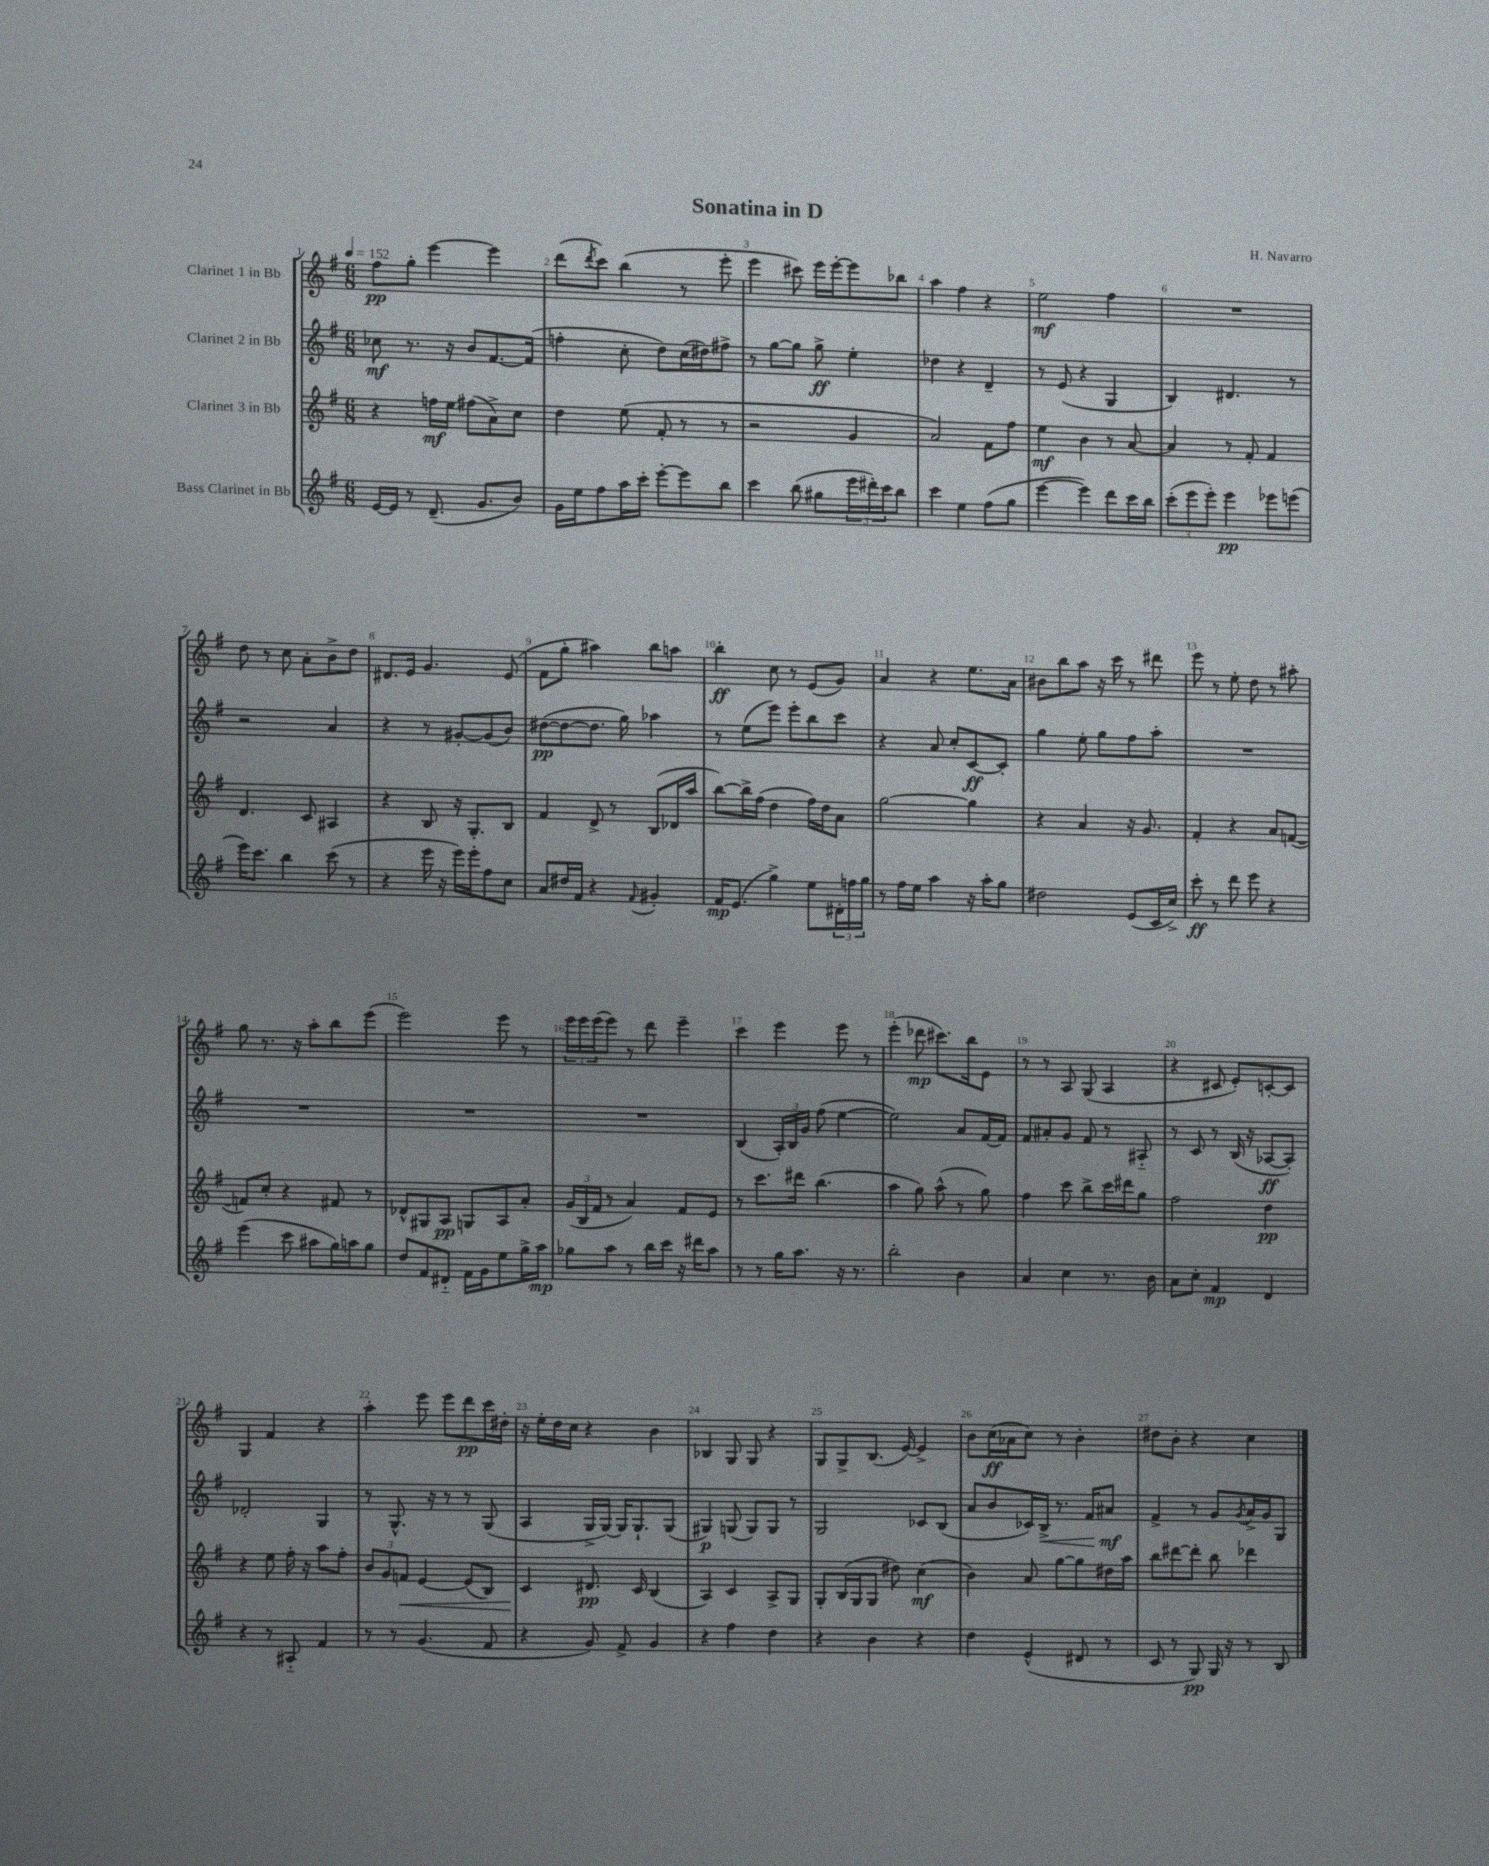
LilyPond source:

\header { title = "Sonatina in D" composer = "H. Navarro" }
<<
\new StaffGroup <<
\new Staff = "s0" \with { instrumentName = "Clarinet 1 in Bb" } {
    \clef treble \key g \major \numericTimeSignature \time 6/8 \tempo 4 = 152
    fis''8\pp g''8-. e'''4~ e'''4 |
    d'''8( \acciaccatura { d'''8 } c'''8) b''4( r8 e'''8-. |
    e'''4 cis'''8) e'''16 e'''16~-. e'''8 bes''8 |
    a''4 fis''4 r4 |
    e''2\mf fis''4 |
    R2. |
    d''8 r8 c''8 a'8-. b'8-> d''8 |
    dis'8. e'16 g'4. e'8( |
    fis'8 g''8-. ais''4) b''8 a''8 |
    b''4-.\ff c''8 r8 e'8( g'8) |
    a'4 r4 e''8. a'16 |
    bis'8 b''8 a''8 r16 c'''16 r8 dis'''8 |
    e'''8 r8 e''8-. d''8 r8 ais''8-. |
    g''8 r8. r16 a''8-. b''8 e'''8( |
    e'''2) e'''8 r8 |
    \tuplet 3/2 { e'''16 e'''16 e'''16( } e'''8) r8 d'''8 e'''4-- |
    c'''4 e'''4 e'''8 r8 |
    e'''4-.( des'''8\mp cis'''8.) b''16 e'8 |
    r8 r8 a8 g8( a4 |
    r4 cis'8 e'8-.) c'8~-. c'8 |
    g4 fis'4 r4 |
    a''4-. e'''8 e'''8 d'''8\pp c'''16 dis''16-. |
    r16 e''16-. d''16 c''16 r4 b'4 |
    bes4 g8 g8 r4 |
    g8 g8-> b8.( e'16~) e'4-> |
    b'8 c''16\ff( aes'16 c''8) r8 b'4-. |
    dis''8 b'8-. r4 c''4 \bar "|." |
}
\new Staff = "s1" \with { instrumentName = "Clarinet 2 in Bb" } {
    \clef treble \key g \major \numericTimeSignature \time 6/8
    ces''8\mf r8. r16 b'8 fis'8.~ fis'16( |
    f''4-. c''8-. d''8) c''16( dis''16) fis''8-> |
    r8 g''8~ g''8 g''8->\ff e''4-. |
    des''4 r4 d'4-- |
    r8 e'8( r4 g4 |
    b4) dis'4. r8 |
    r2 a'4 |
    r4 r8 gis'8~-. gis'8( b'8) |
    dis''8~\pp( dis''8~ dis''8. g''16) aes''4 |
    r8 e''8( e'''8) e'''8-. b''8 c'''8 |
    r4 a'8 c''8-. c'8~\ff c'8-. |
    g''4 e''8-. g''8 fis''8 a''8-. |
    R2. |
    R2. |
    R2. |
    R2. |
    b4( \tuplet 3/2 { a16-.) b16 g'16 } fis''8( e''4~ |
    e''2) a'8 fis'16~ fis'16 |
    fis'8 ais'8-. g'8 fis'8 r8 ais8-_ |
    r8 c'8 r8 b16( r16 aes8~\ff aes8-.) |
    des'2-. g4 |
    r8 g8.-^ r16 r8 r8 g8( |
    a4 g16-> g16~) g16 g8.-! g8( |
    gis4\p) g8( g8) g8 r8 |
    g2 ces'8 b8( |
    a'8 b'8 ces'16) b16->\< r8. fis'16 ais'8\mf\! |
    fis'4-> r8 g'8 \acciaccatura { g'8 } a'16-> g'16 g8 \bar "|." |
}
\new Staff = "s2" \with { instrumentName = "Clarinet 3 in Bb" } {
    \clef treble \key g \major \numericTimeSignature \time 6/8
    r4 f''16\mf e''16 fis''8( a'8->) c''8 |
    d''4 e''8( fis'8-. r8 r8 |
    r2 g'4 |
    a'2) fis'8 fis''8 |
    e''4\mf b'4 r8 a'8~ |
    a'4 r8 fis'8-. fis'4 |
    d'4. c'8 ais4 |
    r4 b8 r16 g8.-. b8 |
    fis'4 d'8-> r8 b8( des'16 a''16 |
    b''8~) b''16-> fis''16( d''4 fis''16) d''16 a'8 |
    g''2~ g''4 |
    r4 a'4 r16 g'8. |
    fis'4-. r4 a'8 f'8~( |
    f'8) c''8-. r4 fis'8 r8 |
    des'8-^ gis8 a8\pp g8 a8 a'8-. |
    \tuplet 3/2 { g'16( b16 fis'16 } r8 a'4) fis'8 e'8 |
    r8 c'''8. dis'''16 b''4.( |
    a''4 g''8) a''8-^( r8 g''8) |
    fis''4 c'''8 b''8-> c'''16 dis'''16 g''8 |
    fis''2 d''4\pp |
    r4 e''8 fis''16-. r16 a''8 fis''8-. |
    \tuplet 3/2 { b'8 g'8 f'8\< } e'4~ e'8( b8) |
    c'4\! dis'8.\pp c'16 b4( |
    a4) c'4 a8-> g8 |
    g8-. b16( g16 g8 dis''8) c''4\mf( |
    b'4) a'8 g''8~ g''8 dis''16 a''16 |
    b''8 dis'''8~ dis'''8-. b''8 des'''4 \bar "|." |
}
\new Staff = "s3" \with { instrumentName = "Bass Clarinet in Bb" } {
    \clef treble \key g \major \numericTimeSignature \time 6/8
    e'16~ e'16 r8 d'8.--( g'8. b'8) |
    g'16 e''16 fis''8 a''16 c'''16-. e'''8~-. e'''8 b''8 |
    c'''4 b''8( gis''8 \tuplet 3/2 { e'''16 dis'''16-.) c'''16 } b''8 |
    c'''4 e''4 fis''8( g''8 |
    e'''4~ e'''4) d'''8 c'''16 b''16 |
    \tuplet 3/2 { c'''8-.( e'''8 e'''8-.) } e'''4\pp ees'''8 e'''8( |
    e'''16) c'''8. b''4 c'''8( r8 |
    r4 e'''16 r16 e'''16) e'''16-. fis''8 c''8 |
    a'8 dis''16 fis'16 r4 \appoggiatura { fis'8 } gis'4-. |
    fis'16\mp e'8.( g''4->) e''8 \tuplet 3/2 { dis'16-. f''16 g''16 } |
    r8 fis''16 e''16 a''4 r16 a''16-. g''8 |
    dis''2 e'8( c'16 c''16->) |
    c'''8-.\ff r8 d'''8 e'''8 r4 |
    e'''4( c'''8 ais''8 g''16) a''16 g''8 |
    d''8 fis'8 dis'8-_ fis'16 g'16 e''8 g''16-> a''16\mp |
    ges''8 a''8 r8 b''16 c'''16 r16 dis'''16 a''8 |
    r8 r8 g''16 a''8. r16 r8. |
    b''2-. b'4 |
    a'4 c''4 r8. b'16 |
    a'8 c''8-. fis'4\mp d'4 |
    r4 r8 ais8-_ fis'4 |
    r8 r8 g'4.( fis'8 |
    r4 g'8) fis'8-> g'4 |
    r4 fis''4 d''4 |
    r4 b'4 r4 |
    d''4 e'4-^( dis'8 r8 |
    c'8 r8 g8\pp) g16 r16 r8 b8 \bar "|." |
}
>>
>>
\layout { \context { \Score \override BarNumber.break-visibility = ##(#f #t #t) barNumberVisibility = #all-bar-numbers-visible } }
